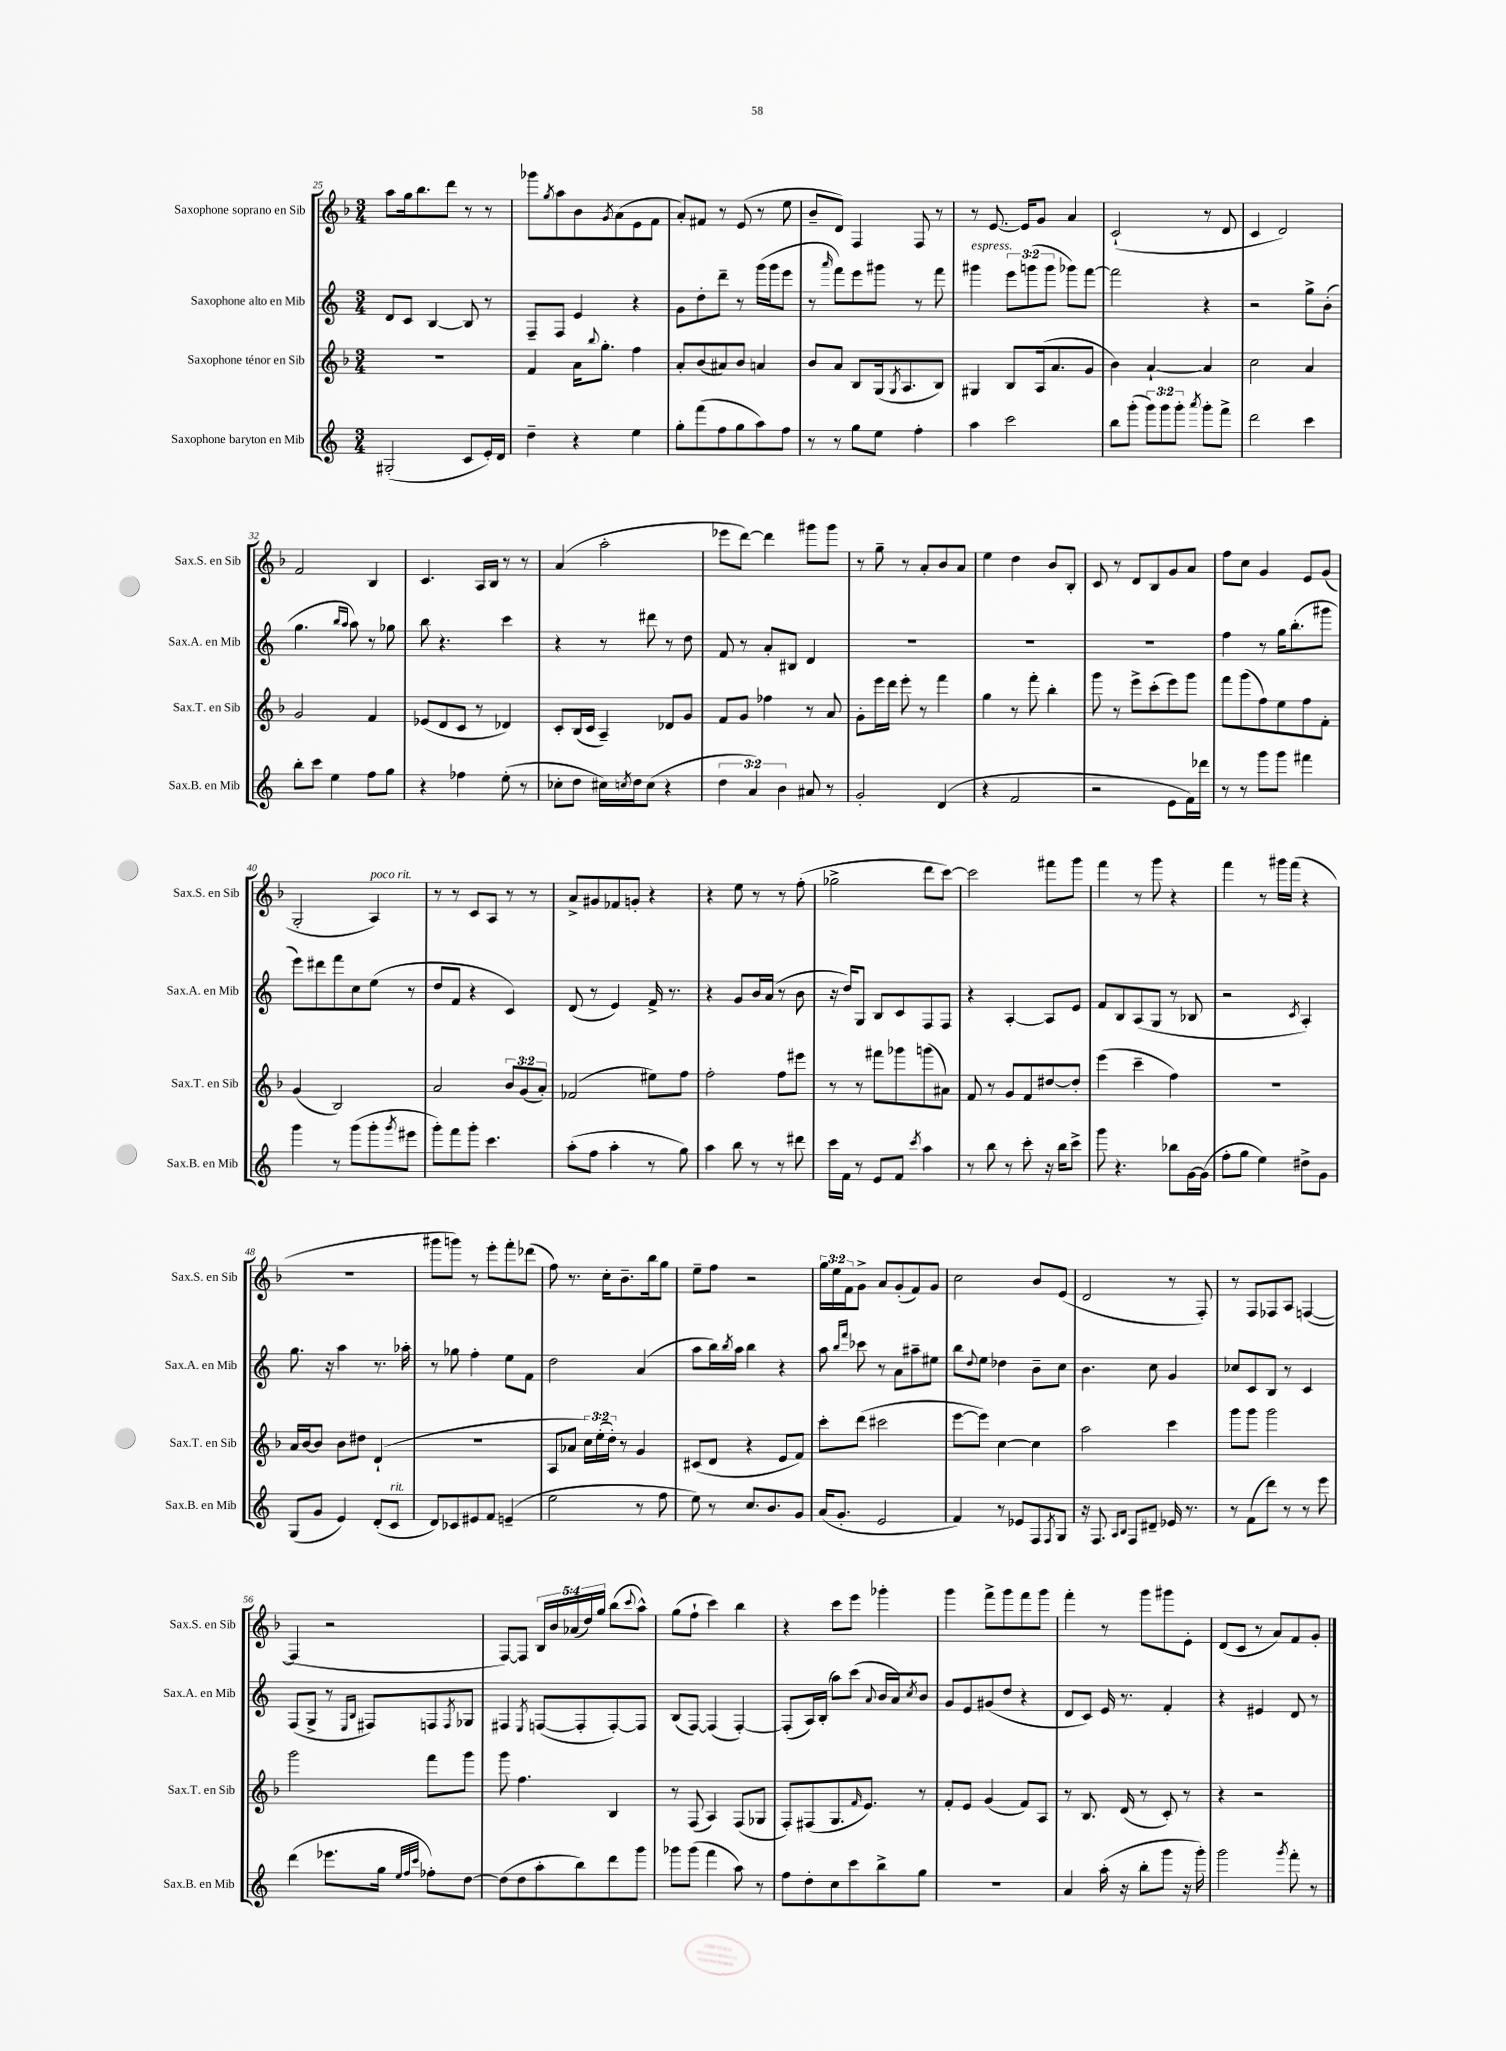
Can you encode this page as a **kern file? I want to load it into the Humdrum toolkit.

**kern	**kern	**kern	**kern
*part4	*part3	*part2	*part1
*staff4	*staff3	*staff2	*staff1
*I"Saxophone baryton en Mib	*I"Saxophone ténor en Sib	*I"Saxophone alto en Mib	*I"Saxophone soprano en Sib
*I'Sax.B. en Mib	*I'Sax.T. en Sib	*I'Sax.A. en Mib	*I'Sax.S. en Sib
*clefG2	*clefG2	*clefG2	*clefG2
*k[]	*k[b-]	*k[]	*k[b-]
*M3/4	*M3/4	*M3/4	*M3/4
=25	=25	=25	=25
(2G#X'/	2.r	8d/L	8aa\L
.	.	8c/J	16gg\k
.	.	.	8.bb-\
.	.	[4B/	.
.	.	.	8ddd\J
8c/L	.	8B/]	8r
16e'/L)	.	8r	8r
16d/JJ	.	.	.
=26	=26	=26	=26
4dd~\	4f/	8F~/L	8ggg-X\L
.	.	.	8qgg/
.	.	8F/J	8aa\
4r	16a\KL	4e/	8b-\
.	8qqbb-/	.	.
.	8.gg'\J	.	.
.	.	.	8qg/
.	.	.	(8a\
4ee\	4ff\	4r	8e\
.	.	.	8f\J
=27	=27	=27	=27
8gg'\L	8a'/L	8g\L	8a'/L)
(8fff\	(8b-/	8dd'\	8f#X/J
8ff\	8a#X/)	8ddd~\J	8r
8gg\	8b-/J	8r	(8e/
8aa\)	4an/	(16ggg\LL	8r
.	.	16ggg\J	.
8ff\J	.	8eee\J	8ee\
=28	=28	=28	=28
8r	8b-/L	8r	8b-~/L
.	.	16qqaaa/	.
8r	8a/J	8fff\L)	8d/J)
8gg\L	8B-/L	8eee\	4F/
8ee\J	(16G/k	8ggg#X\J	.
.	8qG/	.	.
.	8.A/	.	.
4ff'\	.	8r	8F/
.	8B-/J)	8fff\	8r
=29	=29	=29	=29
!	!	!LO:TX:a:i:t=espress.	!
4aa\	4G#X/	4ggg#X\	8r
.	.	.	[8.e/
2ccc\	8B-/L	12eee\L	.
.	.	.	16e/KL]
.	.	(12gggn\	.
.	(16A/k	.	8g/J
.	.	12ggg\J	.
.	8.a/	.	.
.	.	8ggg-X\L)	4a/
.	8g/J	[8fff\J	.
=30	=30	=30	=30
8bb\L	4b-\)	2fff\]	(2c`/
(8ggg'\J	.	.	.
12ggg\L)	[4a`/	.	.
12ggg\	.	.	.
12ggg'\J	.	.	.
8qaaa/	.	.	.
8ggg'\L	4a/]	4r	8r
8fff^\J	.	.	8d/
=31	=31	=31	=31
2ddd\	2cc\	2r	4c/
.	.	.	2d/)
4ccc\	4a/	8gg^\L	.
.	.	(8b'\J	.
!!LO:LB:g=z
=32	=32	=32	=32
8bb'\L	2g/	4.gg\	2f/
8ccc\J	.	.	.
4ee\	.	.	.
.	.	16qqbb/LL	.
.	.	16qqaa/JJ	.
.	.	8aa\)	.
8ff\L	4f/	8r	4B-/
8gg\J	.	8gg-X\	.
=33	=33	=33	=33
4r	(8e-X/L	8bb\	4.c/
.	8d/	4.r	.
4ff-X\	8c/J	.	.
.	8r	.	16A/LL
.	.	.	16B-/JJ
(8ee'\	4d-X/)	4ccc\	8r
8r	.	.	8r
=34	=34	=34	=34
8cc-X'\L	8c'/L	4r	(4a/
8dd\J	(16B-/L	.	.
.	16c/JJ	.	.
16cc#X\LL)	4A~/)	8r	2aa'\
8qccn/	.	.	.
16dd\J	.	.	.
(8cc\J	.	8ddd#X\	.
4r	8d-X/L	8r	.
.	8g/J	8dd\	.
=35	=35	=35	=35
6dd\	8f/L	8f/	8eee-X\L
.	8g/J	8r	[8ddd\J)
6a/)	.	.	.
.	4ff-X\	8a'/L	4ddd\]
6b\	.	.	.
.	.	8B#X/J	.
8a#X/	8r	4d/	8ggg#X\L
8r	8a/	.	8ggg#\J
=36	=36	=36	=36
2g'/	8g'\L	2.r	8r
.	16eee\L	.	8gg~\
.	16ddd\JJ	.	.
.	8eee'\	.	8r
.	8r	.	8a'/L
(4d/	4fff\	.	8b-/
.	.	.	8a/J
=37	=37	=37	=37
4r	4gg\	2.r	4ee\
2f/	8r	.	4dd\
.	8fff'\	.	.
.	4bb-'\	.	8b-/L
.	.	.	8B-'/J
=38	=38	=38	=38
2r	8ggg\	2.r	8c/
.	8r	.	8r
.	8eee^\L	.	8d/L
.	(8ccc'\	.	8B-/
8e\L	8eee\)	.	8g/
16f\L)	8ggg\J	.	8a/J
16ddd-X\JJ	.	.	.
=39	=39	=39	=39
8r	8fff\L	4ff\	8ff\L
8r	(8ggg\	.	8cc\J
8ggg\L	8ff\)	8r	4g/
8ggg\J	8ee\	16gg\KL	.
.	.	(8.bb'\	.
4fff#X\	8ff\	.	8e/L
.	8f'\J	8ggg#X\J	(8g/J
!!LO:LB:g=z
=40	=40	=40	=40
4ggg\	(4g/	8eee\L)	2G'/
.	.	8ddd#X\	.
8r	2B-/)	8fff\	.
(8ggg\L	.	8cc\	.
!	!	!	!LO:TX:a:i:t=poco rit.
8ggg'\	.	(8ee\J	4A/)
8qggg/	.	.	.
8eee#X\J	.	8r	.
=41	=41	=41	=41
8ggg'\L)	2a/	8dd/L	8r
8fff\	.	8f/J	8r
8ggg'\J	.	4r	8c/L
4.ccc\	.	.	8A/J
.	12b-/L	4c/)	8r
.	(12g/	.	.
.	.	.	8r
.	12a'/J)	.	.
=42	=42	=42	=42
(8aa'\L	(2f-X/	(8d/	8a^/L
8ff\J	.	8r	8g#X/
4aa'\	.	4e/)	8f-X/
.	.	.	8gn'/J
8r	8ee#X\L)	16f^/	4r
.	.	8.r	.
8gg\)	8ff\J	.	.
=43	=43	=43	=43
4aa\	2ff'\	4r	4r
8bb\	.	8g/L	8ee\
8r	.	16b/L	8r
.	.	(16a/JJ	.
8r	8ff\L	8r	8r
8ddd#X\	8eee#X\J	8b\	(8ff'\
=44	=44	=44	=44
16ccc\LL	8r	16r	2gg-X^\
16f\JJ	.	16dd/KL)	.
8r	8r	8G/J	.
8e/L	8fff#X\L	8B/L	.
8f/J	8ggg-X\	8c/	.
8qccc/	.	.	.
4aa\	(8gggn\	8F/	8ddd\L
.	8a#X\J)	8F/J	[8ccc\J)
=45	=45	=45	=45
8r	8f/	4r	2ccc\]
8bb\	8r	.	.
8r	8g/L	[4A'/	.
8ccc'\	8f/	.	.
16r	[8dd#X/	8A/L]	8fff#X\L
16bb\KL	.	.	.
8ccc^\J	8dd#'/J]	8e/J	8ggg\J
=46	=46	=46	=46
8ggg\	(4eee\	8f/L	4fff\
4.r	.	8B/	.
.	4ccc~\	(8A/	8r
.	.	8G/J	8ggg\
8bb-X\L	4ff\)	8r	4r
[16g\L	.	8B-X/	.
(16g\JJ]	.	.	.
=47	=47	=47	=47
8ff'\L	2.r	2r	4fff\
8gg\J	.	.	.
4ee\)	.	.	8r
.	.	.	16ggg#X\LL
.	.	.	(16fff\JJ
.	.	8qc/	.
8dd#X^\L	.	4A'/)	4r
8g\J	.	.	.
!!LO:LB:g=z
=48	=48	=48	=48
(8G/L	16a/LL	8.gg\	2.r
.	[16b-/J	.	.
8g/J	8b-/J]	.	.
.	.	16r	.
4e/)	8b-\L	4aa\	.
.	8dd#X\J	.	.
(8d'/L	(4d`/	8.r	.
!LO:TX:a:i:t=rit.	!	!	!
8c/J	.	.	.
.	.	16aa-X'\	.
=49	=49	=49	=49
8d/L)	2.r	8r	8ggg#X\L
8c-X/	.	8gg-X\	8gggn\J)
8e#X/	.	4ff'\	8r
8f/J	.	.	8eee'\L
(4en~/	.	8ee\L	8fff'\
.	.	8f\J	(8ddd-X\J
=50	=50	=50	=50
2ee\	8A/L	2dd\	8ff\)
.	8a-X/J	.	8.r
.	24cc\LL)	.	.
.	(24ee'\	.	.
.	.	.	16cc'\KL
.	24dd'\JJ)	.	.
.	8r	.	8.b-~\
8r	4g/	(4a/	.
.	.	.	16bb-\k
8ff\	.	.	8gg\J
=51	=51	=51	=51
8ee\)	(8c#X/L	8aa\L	8ee~\L
8r	8d/J	16bb\L)	8ff\J
.	.	8qbb/	.
.	.	16aa\JJ	.
8.cc/L	4r	4bb\	2r
8.b/	.	.	.
.	8e/L	4r	.
8g/J	8f/J)	.	.
=52	=52	=52	=52
(16a/KL	8ccc'\L	8aa\	24gg\LL
.	.	.	24ee\
8.g'/J	.	.	.
.	.	.	24f\J
.	.	16qqbb/LL	.
.	.	16qqfff/JJ	.
.	(8ddd\J	8ccc-X\	8g^\J
2e/	2ccc#X\	8r	8a/L
.	.	8a\L	(8g'/
.	.	8aa#X~\	8f/)
.	.	8ee#X\J	8g/J
=53	=53	=53	=53
4f/)	[8eee\L	8bb\L	2cc\
.	.	8qqdd/	.
.	8eee\J])	8ee\J	.
8r	[4cc\	4dd-X\	.
8e-X/L	.	.	.
8F/	4cc\]	8b~\L	8b-/L
8qF/	.	.	.
8G/J	.	8cc\J	(8e/J
=54	=54	=54	=54
16r	2aa\	4.b\	2d/
8.F/	.	.	.
16qqA/LL	.	.	.
16qqB/JJ	.	.	.
8F/L	.	.	.
8d#X~/J	.	8cc\	.
16e-X/	4ccc\	4g/	8r
8.r	.	.	.
.	.	.	8F'/)
=55	=55	=55	=55
8r	8ggg\L	8cc-X/L	8r
(8f\L	8ggg\J	8c/	8F/L
8ddd\J)	2ggg\	8B/J	8F-X/
8r	.	8r	8A/J
8r	.	4c/	([4Fn/
8eee\	.	.	.
!!LO:LB:g=z
=56	=56	=56	=56
(4ddd\	2ggg\	(8F/L	4F/]
.	.	8G^/J	.
8.eee-X\L	.	8r	2r
.	.	16qqE/LL	.
.	.	16qqB/JJ	.
.	.	8F#X/L)	.
16gg\Jk	.	.	.
32qqee/LLL	.	.	.
32qqff/	.	.	.
32qqccc/JJJ	.	.	.
8ff-X'\L)	8fff\L	8Fn/	.
.	.	8qF/	.
[8dd\J	8ggg\J	8G-X/J	.
=57	=57	=57	=57
(8dd\L]	8ggg\	4F#X/	[8F/L)
8dd\	4.ff\	.	8F/J]
.	.	8qE/	.
8aa'\	.	([8Fn/L	20B-/LL
.	.	.	20b-/
.	.	.	(20a-X/
8bb\)	.	8F'/]	.
.	.	.	20dd/)
.	.	.	20gg/JJ
8ddd\	4B-/	[8F'/)	(8bb-\L
.	.	.	8qqccc/
8ggg\J	.	8F/J]	8aa^^\J)
=58	=58	=58	=58
8ggg-X\L	8r	(8B/L	(8gg\L
(8ggg-\J	(8F/	[8F/J)	8ff`\J
4fff\	4A/)	(4F/]	4ccc\)
8aa\)	(8F/L	[4F'/)	4bb-\
8r	8G-X/J	.	.
=59	=59	=59	=59
8ff\L	8F'/L)	(8F'/L]	4r
8dd'\	(8F#X/	16A/L)	.
.	.	(16B'/JJ	.
8cc\	8.G/	8aa\L)	8ccc\L
8ccc\	.	(8ccc\J	8eee\J
.	16qqf/	.	.
.	8.e/J)	.	.
.	.	8qqa/	.
8bb^\	.	16b/LL	4ggg-X'\
.	.	16a/J)	.
.	.	8qcc/	.
8gg\J	8r	8b/J	.
=60	=60	=60	=60
2.r	8f'/L	8g/L	4ggg\
.	8e/J	8e/	.
.	(4g/	(8g#X/	8fff^\L
.	.	8dd/J	8ggg\
.	8f/L)	4r	8fff\
.	8A/J	.	8ggg\J
=61	=61	=61	=61
4a/	8r	8d/L	4fff'\
.	8.B-/	8c/J)	.
(16aa'\	.	16e/	8r
16r	(16d/	8.r	.
8bb'\L	8r	.	8ggg\L
8ggg\J	8c'/)	4f'/	8ggg#X\
16r	8r	.	8e'\J
16ggg'\)	.	.	.
=62	=62	=62	=62
2ggg\	4r	4r	(8d/L
.	.	.	8c/J
.	2r	4e#X/	8r
.	.	.	8a/L)
8qggg/	.	.	.
8fff'\	.	8d/	8f/
8r	.	8r	8g'/J
==	==	==	==
*-	*-	*-	*-
